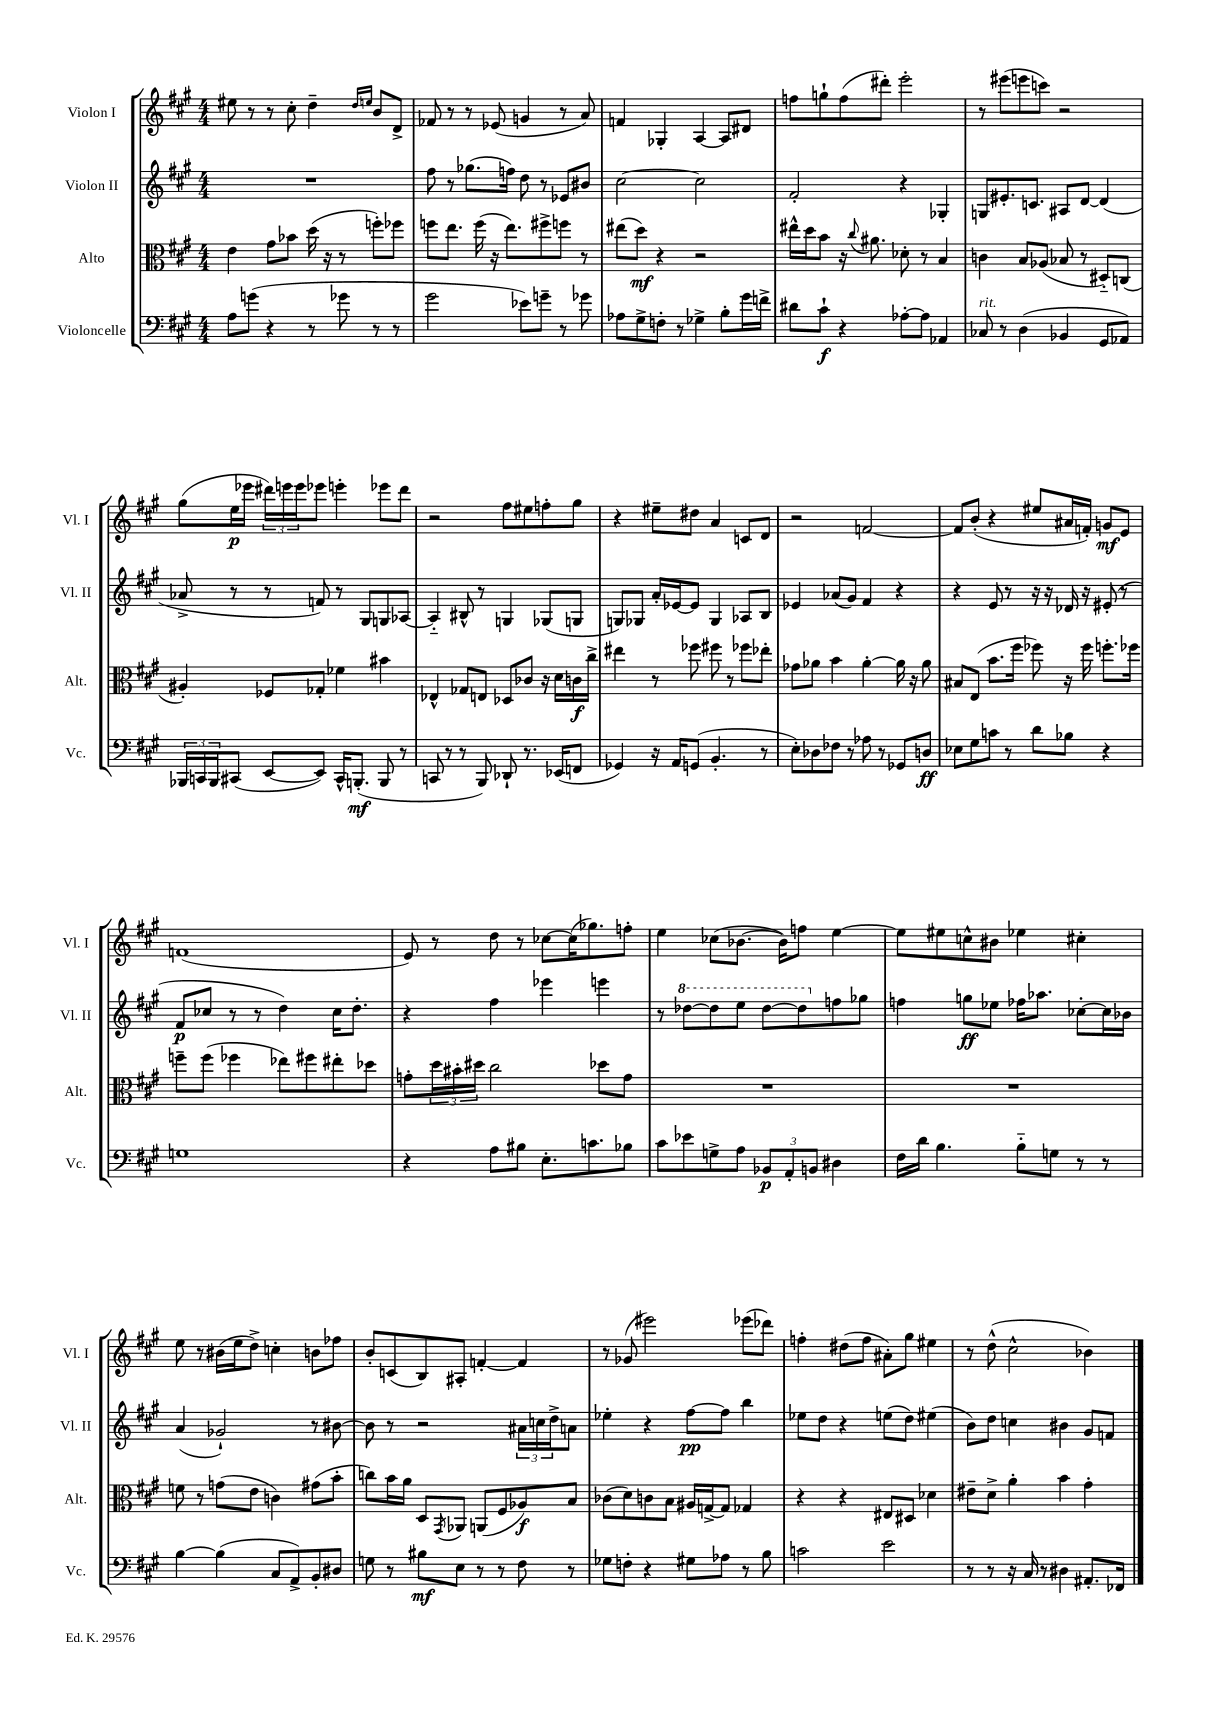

**kern	**kern	**kern	**kern
*staff4	*staff3	*staff2	*staff1
*clefF4	*clefC3	*clefG2	*clefG2
*k[f#c#g#]	*k[f#c#g#]	*k[f#c#g#]	*k[f#c#g#]
*M4/4	*M4/4	*M4/4	*M4/4
8A\L	4e\	1r	8ee#\
(8g\J	.	.	8r
4r	8g#\L	.	8r
.	8b-\J	.	8cc#'\
8r	(16dd\	.	4dd~\
.	16r	.	.
8g-\	8r	.	.
.	.	.	16qqdd/LL
.	.	.	16qqee/JJ
8r	8ff'\L)	.	8b/L
8r	8ff-\J	.	8d^/J
=	=	=	=
2g#\	8ff\L	8ff#\	8f-/
.	8.ee\J	8r	8r
.	.	(8.gg-\L	8r
.	(16ff\	.	.
.	16r	.	(8e-/
.	8.ee\L)	16ff\Jk)	.
8e-\L)	.	8dd\	4g/
8g~\J	8ff#^\	8r	.
8r	8ff\J	8e-/L	8r
8g-\	8r	8b#/J	8a/)
=	=	=	=
8A-\L	(8ee#\L	[2cc#\	4f/
8G#^\	8dd\J)	.	.
8F'\J	4r	.	4G-'/
8r	.	.	.
4G-^\	2r	2cc#\]	[4A/
8B'\L	.	.	8A/]L
16g#\L	.	.	8d#/J
16f^\JJ	.	.	.
=	=	=	=
8d#\L	16ee#^^\LL	2f#'/	8ff\L
.	16dd\J	.	.
8c#`\J	8b\J	.	8gg`\
4r	16r	.	(8ff\
.	8qqcc#/	.	.
.	8.a#\	.	.
.	.	.	8ddd#'\J)
[8A-'\L	8d-'\	4r	2eee'\
8A-\]J	8r	.	.
4AA-/	4B/	4G-'/	.
=	=	=	=
8C-/	4c\	8G/L	8r
8r	.	8.e#'/	(8eee#\L
(4D\	8B/L	.	8eee\
.	.	8.c/J	.
.	(8A-/J	.	8ccc\J)
4BB-/	8B-/	8A#/L	2r
.	8r	[8d/J	.
8GG#/L	8D#'~/L)	(4d/]	.
8AA-/J)	(8C/J	.	.
=	=	=	=
24BBB-/LL	4A#'/)	8a-^/	(8gg#\L
24CC/	.	.	.
24BBB-/J	.	.	.
(8CC#/J	.	8r	16ee\L
.	.	.	16eee-\JJ
[8EE/L	8F-/L	8r	24ddd#\LL)
.	.	.	24eee\
.	.	.	24eee\J
8EE/]J)	8G-'/J	8f/)	8eee-\J
16CC#^^/LK	4f-\	8r	4eee'\
(8.BBB'/J	.	.	.
.	.	8G#/L	.
8BBB/	4b#\	8G/	8eee-\L
8r	.	[8A-/J	8ddd#\J
=	=	=	=
8CC/	4E-^^/	4A-'~/]	2r
8r	.	.	.
8r	8G-/L	8B#^^/	.
8BBB/)	8E/J	8r	.
8DD-`/	8D-/L	4G/	8ff#\L
8.r	8c-/J	.	8ee#\
.	16r	(8G-/L	8ff'\
(16EE-/LK	16d\LL	.	.
8FF/J	16c\	8G/J	8gg#\J
.	16cc#^\JJ	.	.
=	=	=	=
4GG-/)	4ee#\	8G/L)	4r
.	.	8G-/J	.
16r	8r	16a'/LL	8ee#~\L
16AA/LK	.	[16e-/J	.
(8GG/J	8ff-\	8e-/]J	8dd#\J
4.BB'/	8ff#\	4G-/	4a/
.	8r	.	.
.	8ff-\L	8A-/L	8c/L
8r	8ee-'\J	8B/J	8d/J
=	=	=	=
8E'\L)	8g-\L	4e-/	2r
8D-\	8a-\J	.	.
8F-\J	4b\	(8a-/L	.
8r	.	8g#/J)	.
8A-\	[4a-'\	4f#/	[2f/
8r	.	.	.
8GG-/L	16a-\]	4r	.
.	16r	.	.
8D/J	8a-\	.	.
=	=	=	=
8E-\L	8B#/L	4r	8f/]L
8G#\	(8E/J	.	(8b'/J
8c\J	8.b\L	8e/	4r
8r	.	8r	.
.	16ff#\Jk	.	.
8d\L	8ff-\)	16r	8ee#/L
.	.	16r	.
8B-\J	16r	16d-/	16a#/L
.	16ff-\	16r	16f'/JJ)
4r	8.ff'\L	(8e#'/	8g/L
.	.	8r	8e/J
.	16ff-\Jk	.	.
=	=	=	=
1G	8ff~\L	8f#/L	(1f
.	(8ff\J	8cc-/J	.
.	4ff-\	8r	.
.	.	8r	.
.	8ee-\L)	4dd\)	.
.	8ff#\	.	.
.	8ee#'\	16cc-\LK	.
.	.	8.dd'\J	.
.	8dd-\J	.	.
=	=	=	=
4r	8g'\L	4r	8e/)
.	24dd\L	.	8r
.	24b#'\	.	.
.	24dd#\JJ	.	.
8A\L	2cc#\	4ff#\	8dd\
8B#\J	.	.	8r
8.E'\L	.	4eee-\	[8cc-\L
.	.	.	(16cc-\]K
8.c\	.	.	8.gg-\)
.	8dd-\L	4eee\	.
8B-\J	8g\J	.	8ff'\J
=	=	=	=
8c#\L	1r	8r	4ee\
8e-\	.	[8ddd-\L	.
8G^\	.	8ddd-\]	(8cc-\L
8A\J	.	8eee\J	[8.b-\J
12BB-/L	.	[8ddd-\L	.
.	.	.	16b-\]LK)
12AA'/	.	.	.
.	.	8ddd-\]	8ff\J
12BB/J	.	.	.
4D#\	.	8ff\	[4ee\
.	.	8gg-\J	.
=	=	=	=
16F#\LL	1r	4ff\	8ee\]L
16d\JJ	.	.	.
4.B\	.	.	8ee#\
.	.	8gg\L	8cc^^\
.	.	8ee-\J	8b#\J
8B'~\L	.	16ff-\LK	4ee-\
.	.	8.aa-\J	.
8G\J	.	.	.
8r	.	[8cc-'\L	4cc#'\
8r	.	16cc-\]L	.
.	.	16b-\JJ	.
=	=	=	=
[4B\	8f\	(4a/	8ee\
.	8r	.	8r
(4B\]	(8g\L	2g-`/)	(16b#\LL
.	.	.	16ee\J
.	8e\J	.	8dd^\J)
8C#/L	4c\)	.	4cc'\
8AA^/)	.	.	.
8BB'/	(8g#\L	8r	8b\L
8D#/J	8b'\J	[8b#\	8ff-\J
=	=	=	=
8G\	8cc\L)	8b#\]	8b'/L
8r	16b\L	8r	(8c/
.	16a\JJ	.	.
8B#\L	8D/L	2r	8B/)
.	8qGG#/	.	.
8E\J	8AA-/J	.	8A#'/J
8r	(8AA/L	.	[4f'/
8r	8F#/	.	.
8F#\	8A-/)	24a#\LL	4f/]
.	.	24cc\	.
.	.	24dd^\J	.
8r	8B/J	8a\J	.
=	=	=	=
8G-\L	(8c-\L	4ee-'\	8r
8F'\J	8d\)	.	(8g-/
4r	8c\	4r	2eee#\)
.	8B\J	.	.
8G#\L	16A#/LL	[8ff#\L	.
.	[16G^/J	.	.
8A-\J	8G/]J	8ff#\]J	.
8r	4G-/	4bb\	(8eee-\L
8B\	.	.	8ddd-\J)
=	=	=	=
2c\	4r	8ee-\L	4ff'\
.	.	8dd\J	.
.	4r	4r	(8dd#\L
.	.	.	8ff\J
2e\	8E#/L	(8ee\L	8a#'\L)
.	8D#/J	8dd\J)	8gg#\J
.	4d-\	(4ee#\	4ee#\
=	=	=	=
8r	8e#~\L	8b\L)	8r
8r	8d^\J	8dd\J	(8dd^^\
16r	4a'\	4cc\	2cc#^^\
16C#/	.	.	.
8r	.	.	.
4D#\	4b\	4b#\	.
8.AA#'/L	4g#'\	8g#/L	4b-\)
.	.	8f/J	.
16FF-/Jk	.	.	.
==	==	==	==
*-	*-	*-	*-
